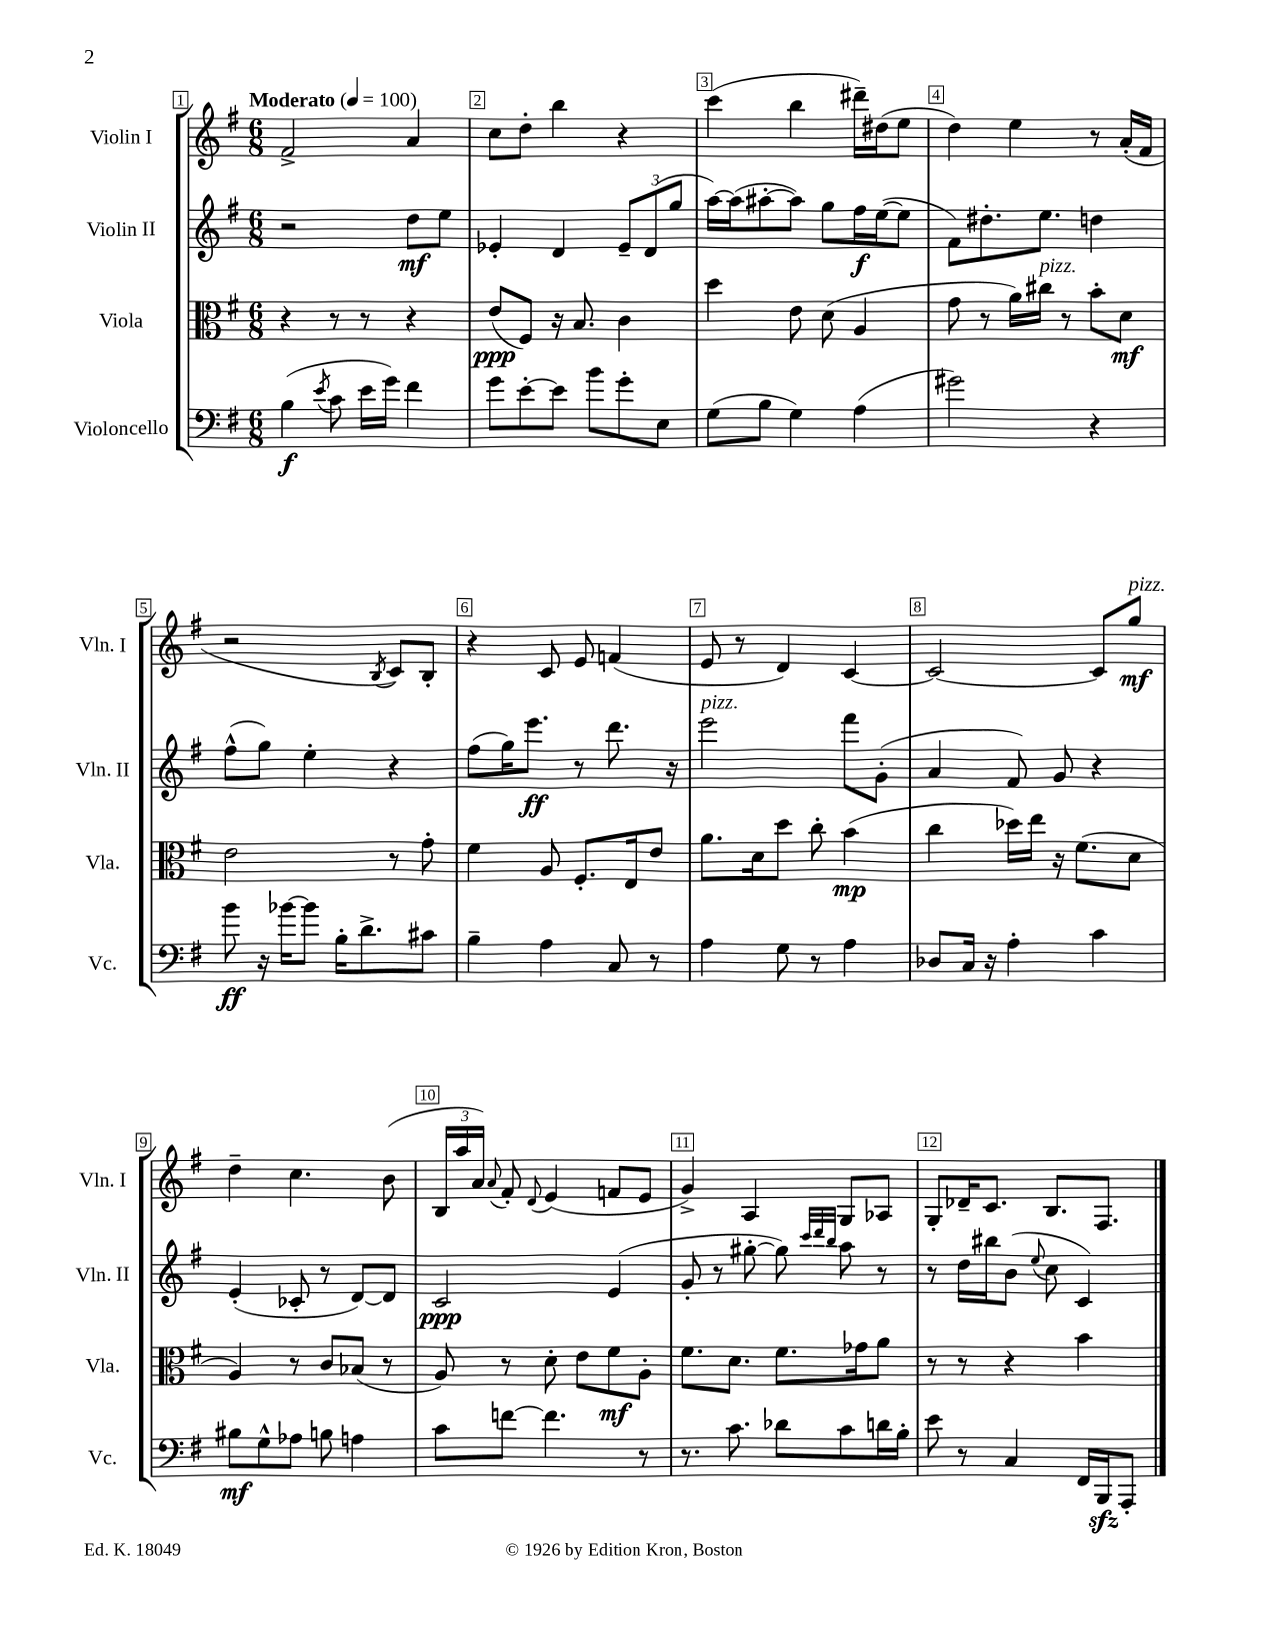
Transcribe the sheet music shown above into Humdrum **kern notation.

**kern	**kern	**kern	**kern
*staff4	*staff3	*staff2	*staff1
*clefF4	*clefC3	*clefG2	*clefG2
*k[f#]	*k[f#]	*k[f#]	*k[f#]
*M6/8	*M6/8	*M6/8	*M6/8
*MM100	*MM100	*MM100	*MM100
(4B	4r	2r	2f#^
8qe	.	.	.
8c	8r	.	.
16e	8r	.	.
16g)	.	.	.
4f#	4r	8dd	4a
.	.	8ee	.
=	=	=	=
8g	(8e	4e-'	8cc
[8e'	8F#)	.	8dd'
8e]	16r	4d	4bb
.	8.B	.	.
8b	.	.	.
8g'	4c	12e-~	4r
.	.	(12d	.
8E	.	.	.
.	.	12gg	.
=	=	=	=
(8G	4dd	[16aa)	(4ccc
.	.	(16aa]	.
8B	.	[8aa#'	.
4G)	8e	8aa#])	4bb
.	(8d	8gg	.
(4A	4A	16ff#	16ddd#~)
.	.	([16ee	(16dd#
.	.	8ee]	8ee
=	=	=	=
2g#)	8g	8f#)	4dd)
.	8r	8.dd#'	.
.	16a)	.	4ee
.	16cc#	8.ee	.
.	8r	.	.
4r	8b'	4dd	8r
.	8d	.	(16a'
.	.	.	16f#
=	=	=	=
8b	2e	(8ff#^^	2r
16r	.	8gg)	.
[16b-	.	.	.
8b-]	.	4ee'	.
16B'	.	.	.
8.d^	.	.	.
.	.	.	8qB
.	8r	4r	8c)
8c#	8g'	.	8B'
=	=	=	=
4B~	4f#	(8ff#	4r
.	.	16gg)	.
.	.	8.eee	.
4A	8A	.	8c
.	8.F#'	8r	8e
8C	.	8.ddd	(4f
.	16E	.	.
8r	8e	.	.
.	.	16r	.
=	=	=	=
4A	8.a	2eee	8e
.	.	.	8r
.	16d	.	.
8G	8dd	.	4d)
8r	8cc'	.	.
4A	(4b	8fff#	[4c
.	.	(8g'	.
=	=	=	=
8D-	4cc	4a	2c_
16C	.	.	.
16r	.	.	.
4A'	16dd-)	8f#)	.
.	16ee	.	.
.	16r	8g	.
.	(8.f#	.	.
4c	.	4r	8c]
.	8d	.	8gg
=	=	=	=
8B#	4A)	(4e'	4dd~
8G^^	.	.	.
8A-	8r	8c-'	4.cc
8B	8c	8r	.
4A	(8B-	[8d)	.
.	8r	8d]	(8b
=	=	=	=
8c	8A)	2c	24B
.	.	.	24aa
.	.	.	24a)
.	.	.	8qqa
[8f	8r	.	8f#'
.	.	.	8qqd
4.f]	8d'	.	(4e
.	8e	.	.
.	8f#	(4e	8f
8r	8A'	.	8e
=	=	=	=
8.r	8.f#	8g'	4g^)
.	.	8r	.
8.c	8.d	.	.
.	.	[8gg#'	4A
8d-	8.f#	8gg#])	.
.	.	32qqccc	.
.	.	32qqddd	.
.	.	32qqbb	.
8c	.	8aa	8G
.	16g-	.	.
16d	8a	8r	8A-
16B'	.	.	.
=	=	=	=
8e	8r	8r	8G'
8r	8r	16dd	16d-~
.	.	16bb#	8.c
4C	4r	(8b	.
.	.	8qqee	.
.	.	8cc	8.B
16FF#	4b	4c)	.
16BBB	.	.	8.F#
8AAA'	.	.	.
==	==	==	==
*-	*-	*-	*-
